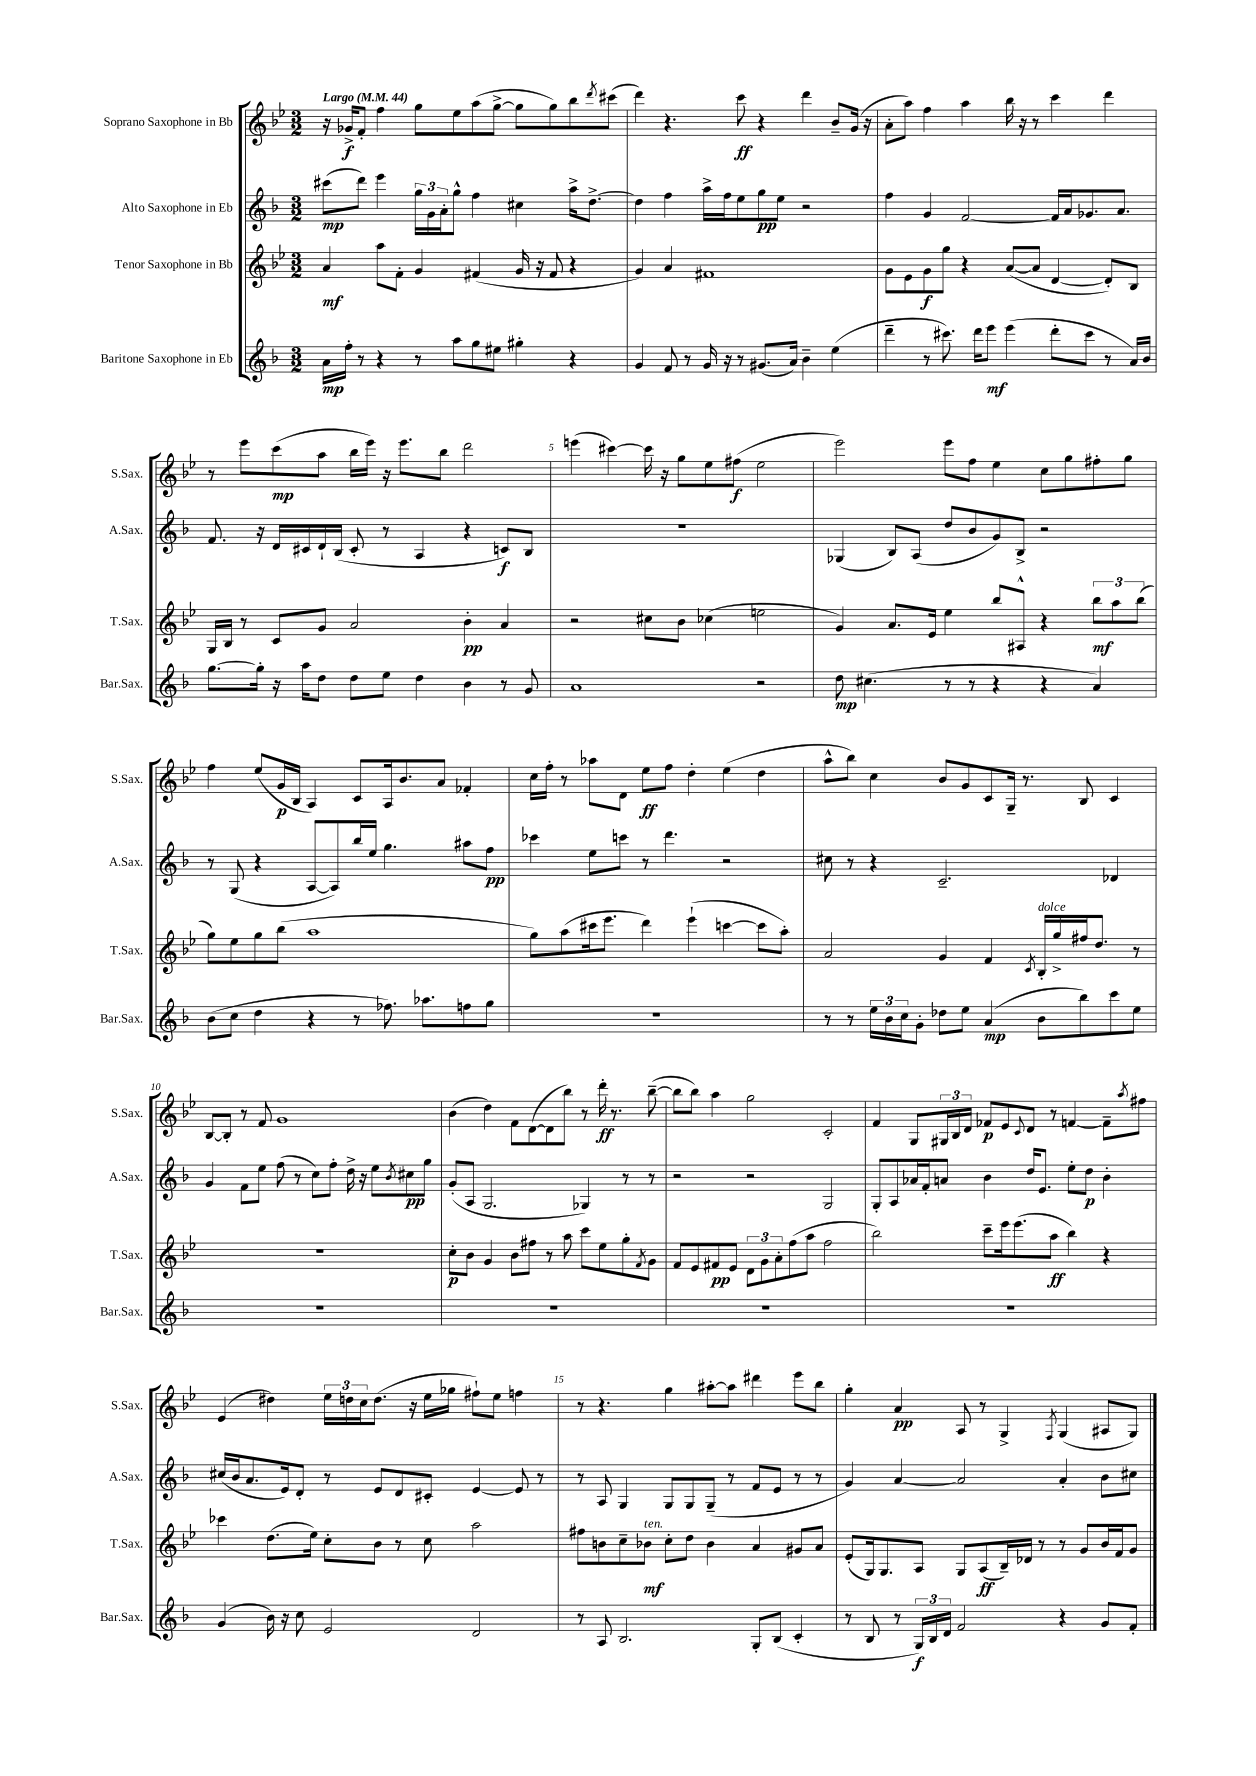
<<
\new StaffGroup <<
\new Staff = "s0" \with { instrumentName = "Soprano Saxophone in Bb" shortInstrumentName = "S.Sax." } {
    \clef treble \key bes \major \numericTimeSignature \time 3/2 \tempo "Largo" 4 = 44
    r16 ges'16->\f f'8-. f''4 g''8 ees''8 a''8( g''8~-> g''8 g''8) bes''8 \acciaccatura { d'''8 } cis'''8( |
    d'''4) r4. c'''8\ff r4 d'''4 bes'8-- g'16( r16 |
    a'8-. a''8) f''4 a''4 bes''16 r16 r8 c'''4 d'''4 |
    r8 ees'''8 c'''8\mp( a''8 bes''16 ees'''16) r16 ees'''8. bes''8 d'''2 |
    e'''4( cis'''4~) cis'''16 r16 g''8 ees''8 fis''8\f( ees''2 |
    ees'''2) ees'''8 f''8 ees''4 c''8 g''8 fis''8-. g''8 |
    f''4 ees''8( g'16\p bes16 a4) c'8 a16 bes'8. a'8 fes'4-. |
    c''16 f''16-. r8 aes''8 d'8 ees''8\ff f''8 d''4-. ees''4( d''4 |
    a''8-^ bes''8) c''4 bes'8 g'8 c'8 g16-- r8. bes8 c'4 |
    bes8~ bes8-. r8 f'8 g'1 |
    bes'4( d''4) f'8 d'8~( d'8 bes''8) r8 d'''16-.\ff r8. bes''8~--( |
    bes''8 bes''8) a''4 g''2 c'2-. |
    f'4 g8 \tuplet 3/2 { gis16 bes16 d'16 } fes'8\p ees'8 \appoggiatura { c'8 } d'8 r8 f'4~ f'8-- \acciaccatura { a''8 } fis''8 |
    ees'4( dis''4) \tuplet 3/2 { ees''16 d''16 c''16 } d''8.( r16 ees''16 ges''16 fis''8-!) ees''8 f''4 |
    r8 r4. g''4 ais''8~-. ais''8 dis'''4 ees'''8 bes''8 |
    g''4-. a'4\pp a8 r8 g4-> \acciaccatura { f8 } g4( ais8 g8) \bar "|." |
}
\new Staff = "s1" \with { instrumentName = "Alto Saxophone in Eb" shortInstrumentName = "A.Sax." } {
    \clef treble \key f \major \numericTimeSignature \time 3/2
    cis'''8\mp( d'''8) e'''4 \tuplet 3/2 { g''16 g'16 a'16-. } g''8-^ f''4 cis''4 a''16-> d''8.~-> |
    d''4 f''4 a''16-> f''16 e''8 g''8\pp e''8 r2 |
    f''4 g'4 f'2~ f'16 a'16 ges'8. a'8. |
    f'8. r16 d'16 cis'16 d'16-! bes16( cis'8-. r8 a4 r4 c'8\f) bes8 |
    R1. |
    ges4( bes8) a8( d''8 bes'8 g'8) bes8-> r2 |
    r8 g8( r4 a8~ a8) bes''16 e''16 g''4. ais''8 f''8\pp |
    ces'''4 e''8 c'''8 r8 d'''4. r2 |
    cis''8 r8 r4 c'2.-- des'4 |
    g'4 f'8 e''8 f''8( r8 c''8) f''8-. d''16-> r16 e''8 \acciaccatura { bes'8 } cis''8\pp g''8 |
    g'8-.( a8 g2. ges4) r8 r8 |
    r2 r2 g2 |
    g8-. a8 aes'16 f'16-. a'8 bes'4 d''16 e'8. e''8-. d''8\p bes'4-. |
    cis''16( bes'16 a'8. e'16) d'8-. r8 e'8 d'8 cis'8-. e'4~ e'8 r8 |
    r8 a8 g4 g8 g8 g8--( r8 f'8 e'8 r8 r8 |
    g'4) a'4~ a'2 a'4-. bes'8 cis''8 \bar "|." |
}
\new Staff = "s2" \with { instrumentName = "Tenor Saxophone in Bb" shortInstrumentName = "T.Sax." } {
    \clef treble \key bes \major \numericTimeSignature \time 3/2
    a'4\mf a''8 f'8-. g'4 fis'4( g'16 r16 fis'8 r4 |
    g'4) a'4 fis'1 |
    g'8 ees'8 g'8\f g''8 r4 a'8~( a'8 d'4~ d'8-.) bes8 |
    g16 bes16 r8 c'8 g'8 a'2 bes'4-.\pp a'4 |
    r2 cis''8 bes'8 ces''4( e''2 |
    g'4) a'8. ees'16 ees''4 bes''8 ais8-^ r4 \tuplet 3/2 { bes''8\mf a''8 bes''8( } |
    g''8) ees''8 g''8 bes''8( a''1 |
    g''8) a''8( cis'''16 ees'''8. d'''4) ees'''4-!( c'''4~ c'''8 a''8-.) |
    a'2 g'4 f'4 \acciaccatura { c'8 } bes16-.^\markup { \italic "dolce" } g''16-> fis''16 d''8. r8 |
    R1. |
    c''8-.\p bes'8 g'4 bes'8 fis''8 r8 a''8 c'''8 ees''8 g''8-. \acciaccatura { f'8 } g'8 |
    f'8 ees'8 fis'8\pp ees'8 \tuplet 3/2 { d'8 g'8 a'8-. } f''8( a''8 f''2 |
    bes''2) c'''8-- ees'''16 ees'''8.( a''8\ff bes''4) r4 |
    ces'''4 d''8.( ees''16) c''8-. bes'8 r8 c''8 a''2 |
    fis''8 b'8 c''8-- bes'8\mf^\markup { \italic "ten." } c''8-. d''8 bes'4 a'4 gis'8 a'8 |
    ees'8-.( g16) g8. a8 g8 a8\ff( bes16--) des'16 r8 r8 g'8 bes'16 f'16 g'8 \bar "|." |
}
\new Staff = "s3" \with { instrumentName = "Baritone Saxophone in Eb" shortInstrumentName = "Bar.Sax." } {
    \clef treble \key f \major \numericTimeSignature \time 3/2
    a'16\mp f''16-. r8 r4 r8 a''8 g''8 eis''8 gis''4-. r4 |
    g'4 f'8 r8 g'16 r16 r8 gis'8.( a'16) bes'4-- e''4( |
    d'''4-- r8 cis'''8.) d'''16 e'''8\mf e'''4( d'''8-. cis'''8 r8 a'16) bes'16 |
    g''8.~ g''16-. r16 a''16 d''8 d''8 e''8 d''4 bes'4 r8 g'8 |
    a'1 r2 |
    d''8\mp cis''4.( r8 r8 r4 r4 a'4) |
    bes'8( c''8 d''4 r4 r8 fes''8.) aes''8. f''8 g''8 |
    R1. |
    r8 r8 \tuplet 3/2 { e''16 bes'16 c''16 } g'8-. des''8 e''8 a'4\mp( bes'8 bes''8) c'''8 e''8 |
    R1. |
    R1. |
    R1. |
    R1. |
    g'4( bes'16) r16 c''8 e'2 d'2 |
    r8 a8 bes2. g8-. bes8( c'4-. |
    r8 bes8 r8 \tuplet 3/2 { g16\f) bes16 d'16 } f'2 r4 g'8 f'8-. \bar "|." |
}
>>
>>
\layout { \context { \Score \override BarNumber.break-visibility = ##(#f #t #t) barNumberVisibility = #(every-nth-bar-number-visible 5) } }
